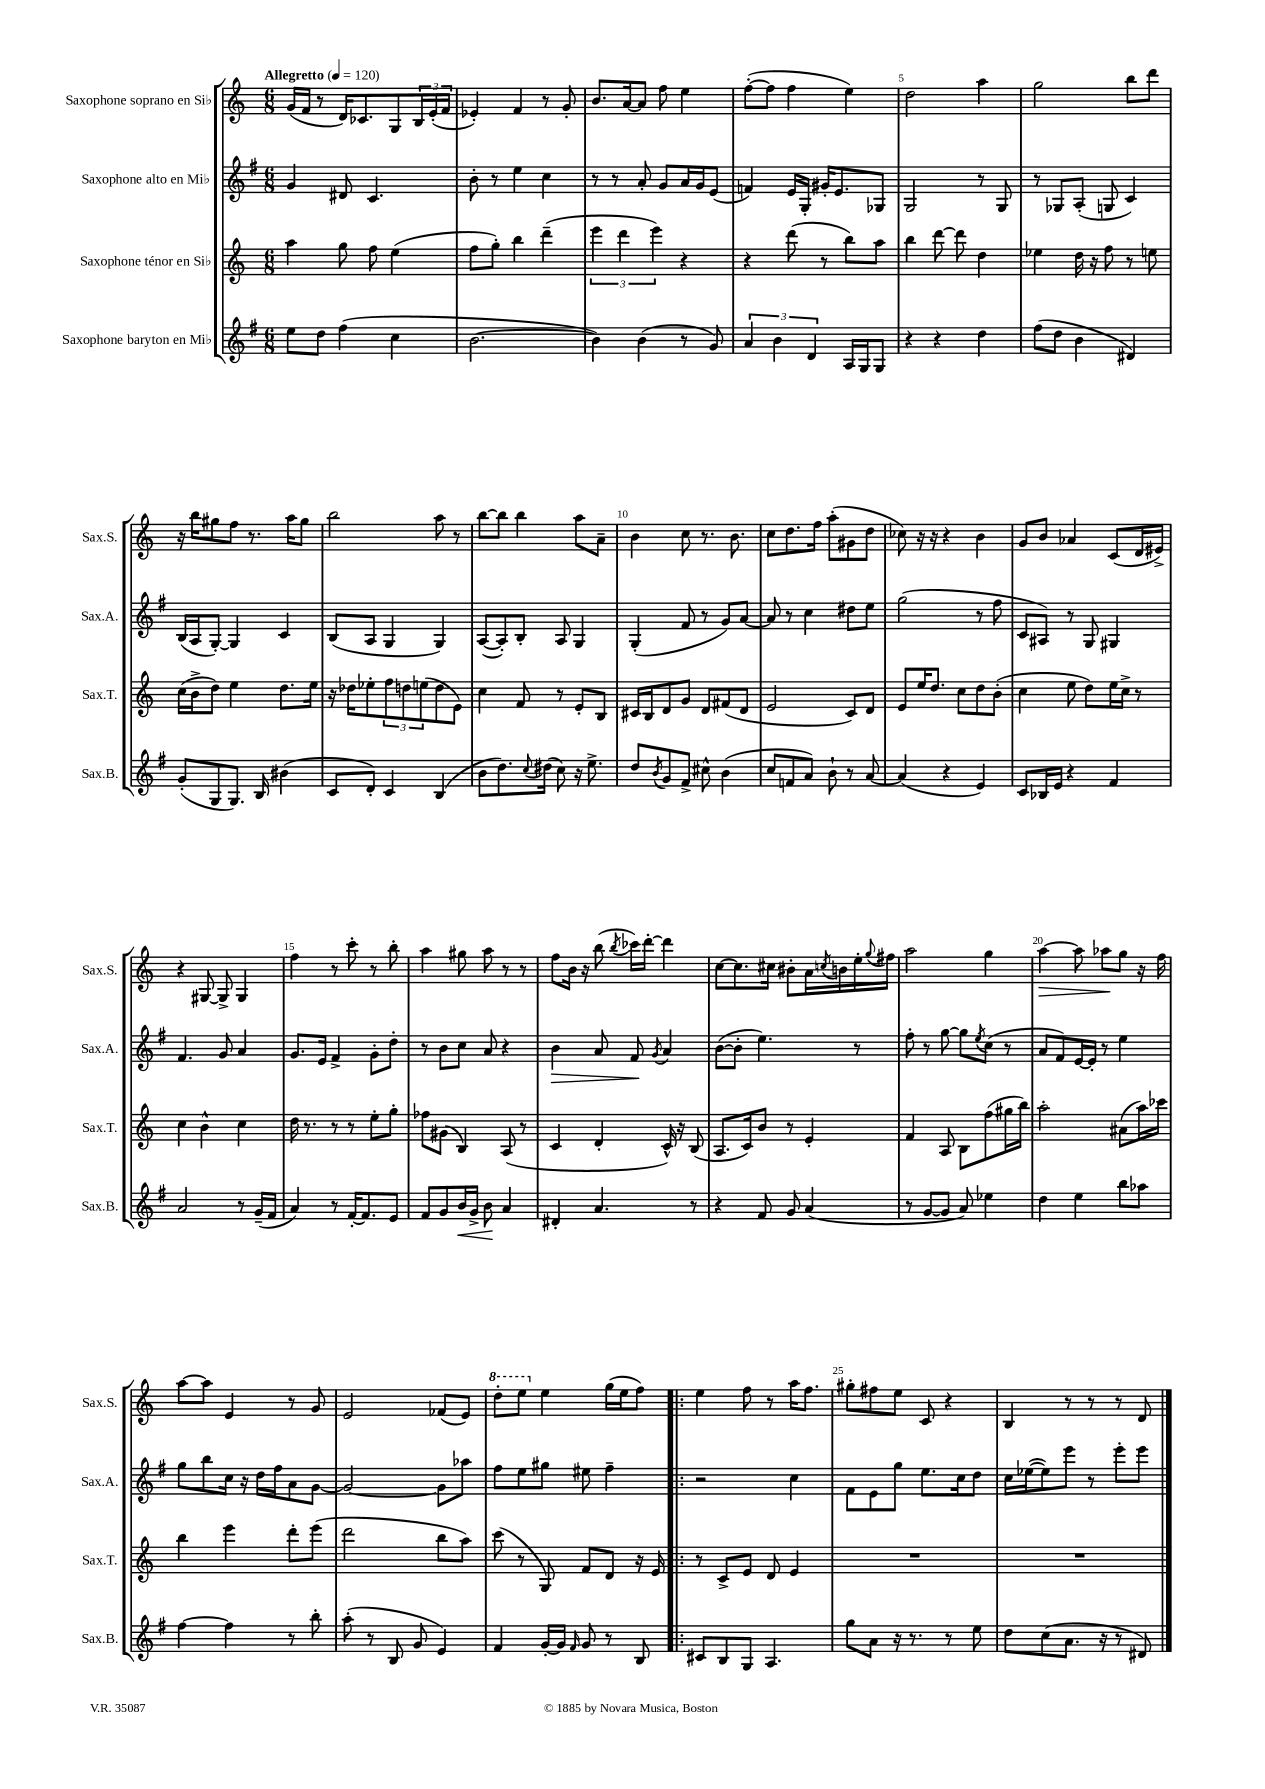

**kern	**dynam	**kern	**kern	**dynam	**kern	**dynam
*part4	*part4	*part3	*part2	*part2	*part1	*part1
*staff4	*staff4	*staff3	*staff2	*staff2	*staff1	*staff1
*I"Saxophone baryton en Mi♭	*	*I"Saxophone ténor en Si♭	*I"Saxophone alto en Mi♭	*	*I"Saxophone soprano en Si♭	*
*I'Sax.B.	*	*I'Sax.T.	*I'Sax.A.	*	*I'Sax.S.	*
*clefG2	*	*clefG2	*clefG2	*	*clefG2	*
*k[f#]	*	*k[]	*k[f#]	*	*k[]	*
*M6/8	*	*M6/8	*M6/8	*	*M6/8	*
*MM120	*	*MM120	*MM120	*	*MM120	*
=1	=1	=1	=1	=1	=1	=1
!	!	!	!	!	!LO:TX:a:B:t=Allegretto	!
8ee\L	.	4aa\	4g/	.	(16g/LL	.
.	.	.	.	.	16f/JJ	.
8dd\J	.	.	.	.	8r	.
(4ff#\	.	8gg\	8d#X/	.	16d/KL)	.
.	.	.	.	.	8.c-X/	.
.	.	8ff\	4.c/	.	.	.
4cc\	.	(4ee\	.	.	8G/	.
.	.	.	.	.	24B/L	.
.	.	.	.	.	(24e'/	.
.	.	.	.	.	24f/JJ	.
=2	=2	=2	=2	=2	=2	=2
[2.b\	.	8ff\L	8b'\	.	4e-X'/)	.
.	.	8gg'\J)	8r	.	.	.
.	.	4bb\	4ee\	.	4f/	.
.	.	(4ddd~\	4cc\	.	8r	.
.	.	.	.	.	8g'/	.
=3	=3	=3	=3	=3	=3	=3
4b\])	.	6eee\	8r	.	8.b/L	.
.	.	.	8r	.	.	.
.	.	6ddd\	.	.	.	.
.	.	.	.	.	[16a/k	.
(4b\	.	.	8a'/	.	8a/J]	.
.	.	6eee\)	.	.	.	.
.	.	.	8g/L	.	8ff\	.
8r	.	4r	16a/L	.	4ee\	.
.	.	.	16g/J	.	.	.
8g/)	.	.	(8e/J	.	.	.
=4	=4	=4	=4	=4	=4	=4
6a/	.	4r	4fn/)	.	([8ff'\L	.
.	.	.	.	.	8ff\J]	.
6b\	.	.	.	.	.	.
.	.	(8ddd\	16e/LL	.	4ff\	.
.	.	.	16G'/JJ	.	.	.
6d/	.	.	.	.	.	.
.	.	8r	16g#X'/KL	.	.	.
.	.	.	8.e/	.	.	.
16A/LL	.	8bb\L)	.	.	4ee\)	.
16G/J	.	.	.	.	.	.
8G/J	.	8aa\J	8G-X/J	.	.	.
=5	=5	=5	=5	=5	=5	=5
4r	.	4bb\	2G/	.	2dd\	.
4r	.	[8ddd\	.	.	.	.
.	.	8ddd\]	.	.	.	.
4dd\	.	4dd\	8r	.	4aa\	.
.	.	.	8G/	.	.	.
=6	=6	=6	=6	=6	=6	=6
(8ff#\L	.	4ee-X\	8r	.	2gg\	.
8dd\J	.	.	8G-X/L	.	.	.
4b\	.	16dd\	(8A'/J	.	.	.
.	.	16r	.	.	.	.
.	.	8ff\	8Gn/	.	.	.
4d#X/)	.	8r	4c/)	.	8bb\L	.
.	.	8een\	.	.	8ddd\J	.
!!LO:LB:g=z
=7	=7	=7	=7	=7	=7	=7
(8g'/L	.	(16cc\LL	(16B/LL	.	16r	.
.	.	16b^\J	16A/J	.	16bb\KL	.
8G/	.	8dd\J)	[8G'/J)	.	8gg#X\	.
8.G/J)	.	4ee\	4G/]	.	8ff\J	.
.	.	.	.	.	8.r	.
16B/	.	.	.	.	.	.
(4b#X\	.	8.dd\L	4c/	.	.	.
.	.	.	.	.	16aa\KL	.
.	.	.	.	.	8gg#\J	.
.	.	16ee\Jk	.	.	.	.
=8	=8	=8	=8	=8	=8	=8
8c/L	.	16r	(8B/L	.	2bb\	.
.	.	16dd-X\KL	.	.	.	.
8d'/J)	.	8ee-X'\	8A/J	.	.	.
4c/	.	12ff\	4G/	.	.	.
.	.	12ddn\	.	.	.	.
.	.	(12een\	.	.	.	.
(4B/	.	8dd\	4G/)	.	8aa\	.
.	.	8e\J)	.	.	8r	.
=9	=9	=9	=9	=9	=9	=9
8b\L	.	4cc\	([8A/L	.	[8bb\L	.
8.dd\)	.	.	8A'/])	.	8bb\J]	.
.	.	8f/	8B'/J	.	4bb\	.
8qqcc/	.	.	.	.	.	.
(16dd#X\Jk	.	.	.	.	.	.
8cc\)	.	8r	8A/	.	.	.
16r	.	8e'/L	4G/	.	8aa\L	.
8.ee^\	.	.	.	.	.	.
.	.	8B/J	.	.	8a~\J	.
=10	=10	=10	=10	=10	=10	=10
8dd/L	.	16c#X/LL	(4G'/	.	4b\	.
.	.	16B/J	.	.	.	.
8qb/	.	.	.	.	.	.
8g/	.	8d/	.	.	.	.
8f#^/J	.	8g/J	8f#/	.	8cc\	.
8cc#X^^\	.	8d/L	8r	.	8.r	.
(4b\	.	(8f#X/	8g/L)	.	.	.
.	.	.	.	.	8.b\	.
.	.	8d/J	[8a/J	.	.	.
=11	=11	=11	=11	=11	=11	=11
8cc/L	.	2e/	8a/]	.	8cc\L	.
8fn/	.	.	8r	.	8.dd\	.
8a/J)	.	.	4cc\	.	.	.
.	.	.	.	.	16ff\Jk	.
8b`\	.	.	.	.	(8aa'\L	.
8r	.	8c/L)	8dd#X\L	.	8g#X\	.
[8a/	.	8d/J	8ee\J	.	8dd\J	.
=12	=12	=12	=12	=12	=12	=12
(4a/]	.	8e/L	(2gg\	.	8cc-X\)	.
.	.	16ee/K	.	.	16r	.
.	.	8.dd/J	.	.	16r	.
4r	.	.	.	.	4r	.
.	.	8cc\L	.	.	.	.
4e/)	.	8dd\	8r	.	4b\	.
.	.	(8b'\J	8ff#\	.	.	.
=13	=13	=13	=13	=13	=13	=13
8c/L	.	4cc\	8c/L	.	8g/L	.
16B-X/L	.	.	8A#X/J)	.	8b/J	.
16e/JJ	.	.	.	.	.	.
4r	.	8ee\	8r	.	4a-X/	.
.	.	8dd\L)	8G/	.	.	.
4f#/	.	16ee\L	4G#X/	.	(8c/L	.
.	.	16cc^\JJ	.	.	.	.
.	.	8r	.	.	16d/L	.
.	.	.	.	.	16e#X^/JJ)	.
!!LO:LB:g=z
=14	=14	=14	=14	=14	=14	=14
2a/	.	4cc\	4.f#/	.	4r	.
.	.	4b^^\	.	.	[8G#X/	.
.	.	.	8g/	.	8G#^/]	.
8r	.	4cc\	4a/	.	4G#/	.
(16g~/LL	.	.	.	.	.	.
16f#/JJ	.	.	.	.	.	.
=15	=15	=15	=15	=15	=15	=15
4a/)	.	16dd\	8.g/L	.	4ff\	.
.	.	8.r	.	.	.	.
.	.	.	16e/Jk	.	.	.
8r	.	8r	4f#^/	.	8r	.
[16f#'/KL	.	8r	.	.	8ccc'\	.
8.f#/]	.	.	.	.	.	.
.	.	8ee'\L	8g'\L	.	8r	.
8e/J	.	8gg'\J	8dd'\J	.	8bb'\	.
=16	=16	=16	=16	=16	=16	=16
8f#/L	.	8ff-X\L	8r	.	4aa\	.
8g/	.	(8g#X\J	8b\L	.	.	.
!	!LO:HP:b	!	!	!	!	!
16b/L	<	4B/)	8cc\J	.	8gg#X\	.
16g^/JJ	.	.	.	.	.	.
8b\	.	.	8a/	.	8aa\	.
4a/	[	(8A/	4r	.	8r	.
.	.	8r	.	.	8r	.
=17	=17	=17	=17	=17	=17	=17
!	!	!	!	!LO:HP:b	!	!
4d#X'/	.	4c/	4b\	>	8ff\L	.
.	.	.	.	.	16b\Jk	.
.	.	.	.	.	16r	.
4.a/	.	4d'/	8a/	.	(8bb\	.
.	.	.	.	.	8qbb/	.
.	.	.	8f#/	.	16ccc-X\LL)	.
.	.	.	.	.	[16ddd'\JJ	.
.	.	.	8qg/	.	.	.
.	.	16c^^/)	4a/	]	4ddd\]	.
.	.	16r	.	.	.	.
8r	.	(8B/	.	.	.	.
=18	=18	=18	=18	=18	=18	=18
4r	.	8.A/L	([8b\L	.	[8cc\L	.
.	.	.	8b'\J]	.	8.cc\]	.
.	.	16c/k)	.	.	.	.
8f#/	.	8b/J	4.ee\)	.	.	.
.	.	.	.	.	16cc#X\Jk	.
8g/	.	8r	.	.	8b#X'\L	.
(4a/	.	4e'/	.	.	16a\L	.
.	.	.	.	.	8qccn/	.
.	.	.	.	.	16bn\	.
.	.	.	8r	.	16ee'\	.
.	.	.	.	.	8qqgg/	.
.	.	.	.	.	16ff#X\JJ	.
=19	=19	=19	=19	=19	=19	=19
8r	.	4f/	8ff#'\	.	2aa\	.
[8g/L	.	.	8r	.	.	.
8g/J]	.	8A/	[8gg\	.	.	.
8a/)	.	8B\L	8gg\L]	.	.	.
.	.	.	8qee/	.	.	.
4ee-X\	.	(8ff\	(8cc\J	.	4gg\	.
.	.	16gg#X\L	8r	.	.	.
.	.	16bb\JJ)	.	.	.	.
=20	=20	=20	=20	=20	=20	=20
!	!	!	!	!	!	!LO:HP:b
4dd\	.	2aa'\	8a/L	.	[4aa\	>
.	.	.	8f#/)	.	.	.
4ee\	.	.	[16e/L	.	8aa\]	.
.	.	.	16e'/JJ]	.	.	.
.	.	.	8r	.	8aa-X\L	.
8bb\L	.	(8a#X\L	4ee\	.	8gg\J	]
8aa-X\J	.	16aa\L)	.	.	16r	.
.	.	16ccc-X\JJ	.	.	16ff\	.
!!LO:LB:g=z
=21	=21	=21	=21	=21	=21	=21
[4ff#\	.	4bb\	8gg\L	.	[8aa\L	.
.	.	.	8bb\	.	8aa\J]	.
4ff#\]	.	4eee\	16cc\Jk	.	4e/	.
.	.	.	16r	.	.	.
.	.	.	16dd\LL	.	.	.
.	.	.	16ff#\J	.	.	.
8r	.	8ddd'\L	8a\	.	8r	.
8bb'\	.	(8eee\J	[8g\J	.	8g/	.
=22	=22	=22	=22	=22	=22	=22
(8aa'\	.	2ddd\	2g/_	.	2e/	.
8r	.	.	.	.	.	.
8B/	.	.	.	.	.	.
8g/	.	.	.	.	.	.
4e/)	.	8bb\L	8g\L]	.	(8f-X/L	.
.	.	8aa\J)	8aa-X\J	.	8e/J)	.
=23	=23	=23	=23	=23	=23	=23
*	*	*	*	*	*8va	*
4f#/	.	(8ccc\	8ff#\L	.	8ddd'\L	.
.	.	8r	8ee\	.	8eee\J	.
*	*	*	*	*	*X8va	*
[16g'/LL	.	8G/)	8gg#X\J	.	4ee\	.
16g/JJ]	.	.	.	.	.	.
16qqf#/	.	.	.	.	.	.
8g/	.	8f/L	8ee#X\	.	.	.
8r	.	8d/J	4ff#~\	.	(16gg\LL	.
.	.	.	.	.	16ee\J	.
8B/	.	16r	.	.	8ff\J)	.
.	.	16e/	.	.	.	.
=24!|:	=24!|:	=24!|:	=24!|:	=24!|:	=24!|:	=24!|:
8c#X/L	.	8r	2r	.	4ee\	.
8B/	.	8c^/L	.	.	.	.
8G/J	.	8e/J	.	.	8ff\	.
4.A/	.	8d/	.	.	8r	.
.	.	4e/	4cc\	.	16aa\KL	.
.	.	.	.	.	8.ff\J	.
=25	=25	=25	=25	=25	=25	=25
8gg\L	.	2.r	8f#\L	.	8gg#X'\L	.
8a\J	.	.	8e\	.	8ff#X\	.
16r	.	.	8gg\J	.	8ee\J	.
8.r	.	.	.	.	.	.
.	.	.	8.ee\L	.	8c/	.
8r	.	.	.	.	4r	.
.	.	.	16cc\k	.	.	.
8ee\	.	.	8dd\J	.	.	.
=26	=26	=26	=26	=26	=26	=26
8dd\L	.	2.r	16cc\LL	.	4B/	.
.	.	.	([16ee-X\J	.	.	.
(8cc\	.	.	8ee-\])	.	.	.
8.a\J	.	.	8eee\J	.	8r	.
.	.	.	8r	.	8r	.
16r	.	.	.	.	.	.
8r	.	.	8eee'\L	.	8r	.
8d#X/)	.	.	8eee\J	.	8d/	.
==	==	==	==	==	==	==
*-	*-	*-	*-	*-	*-	*-
